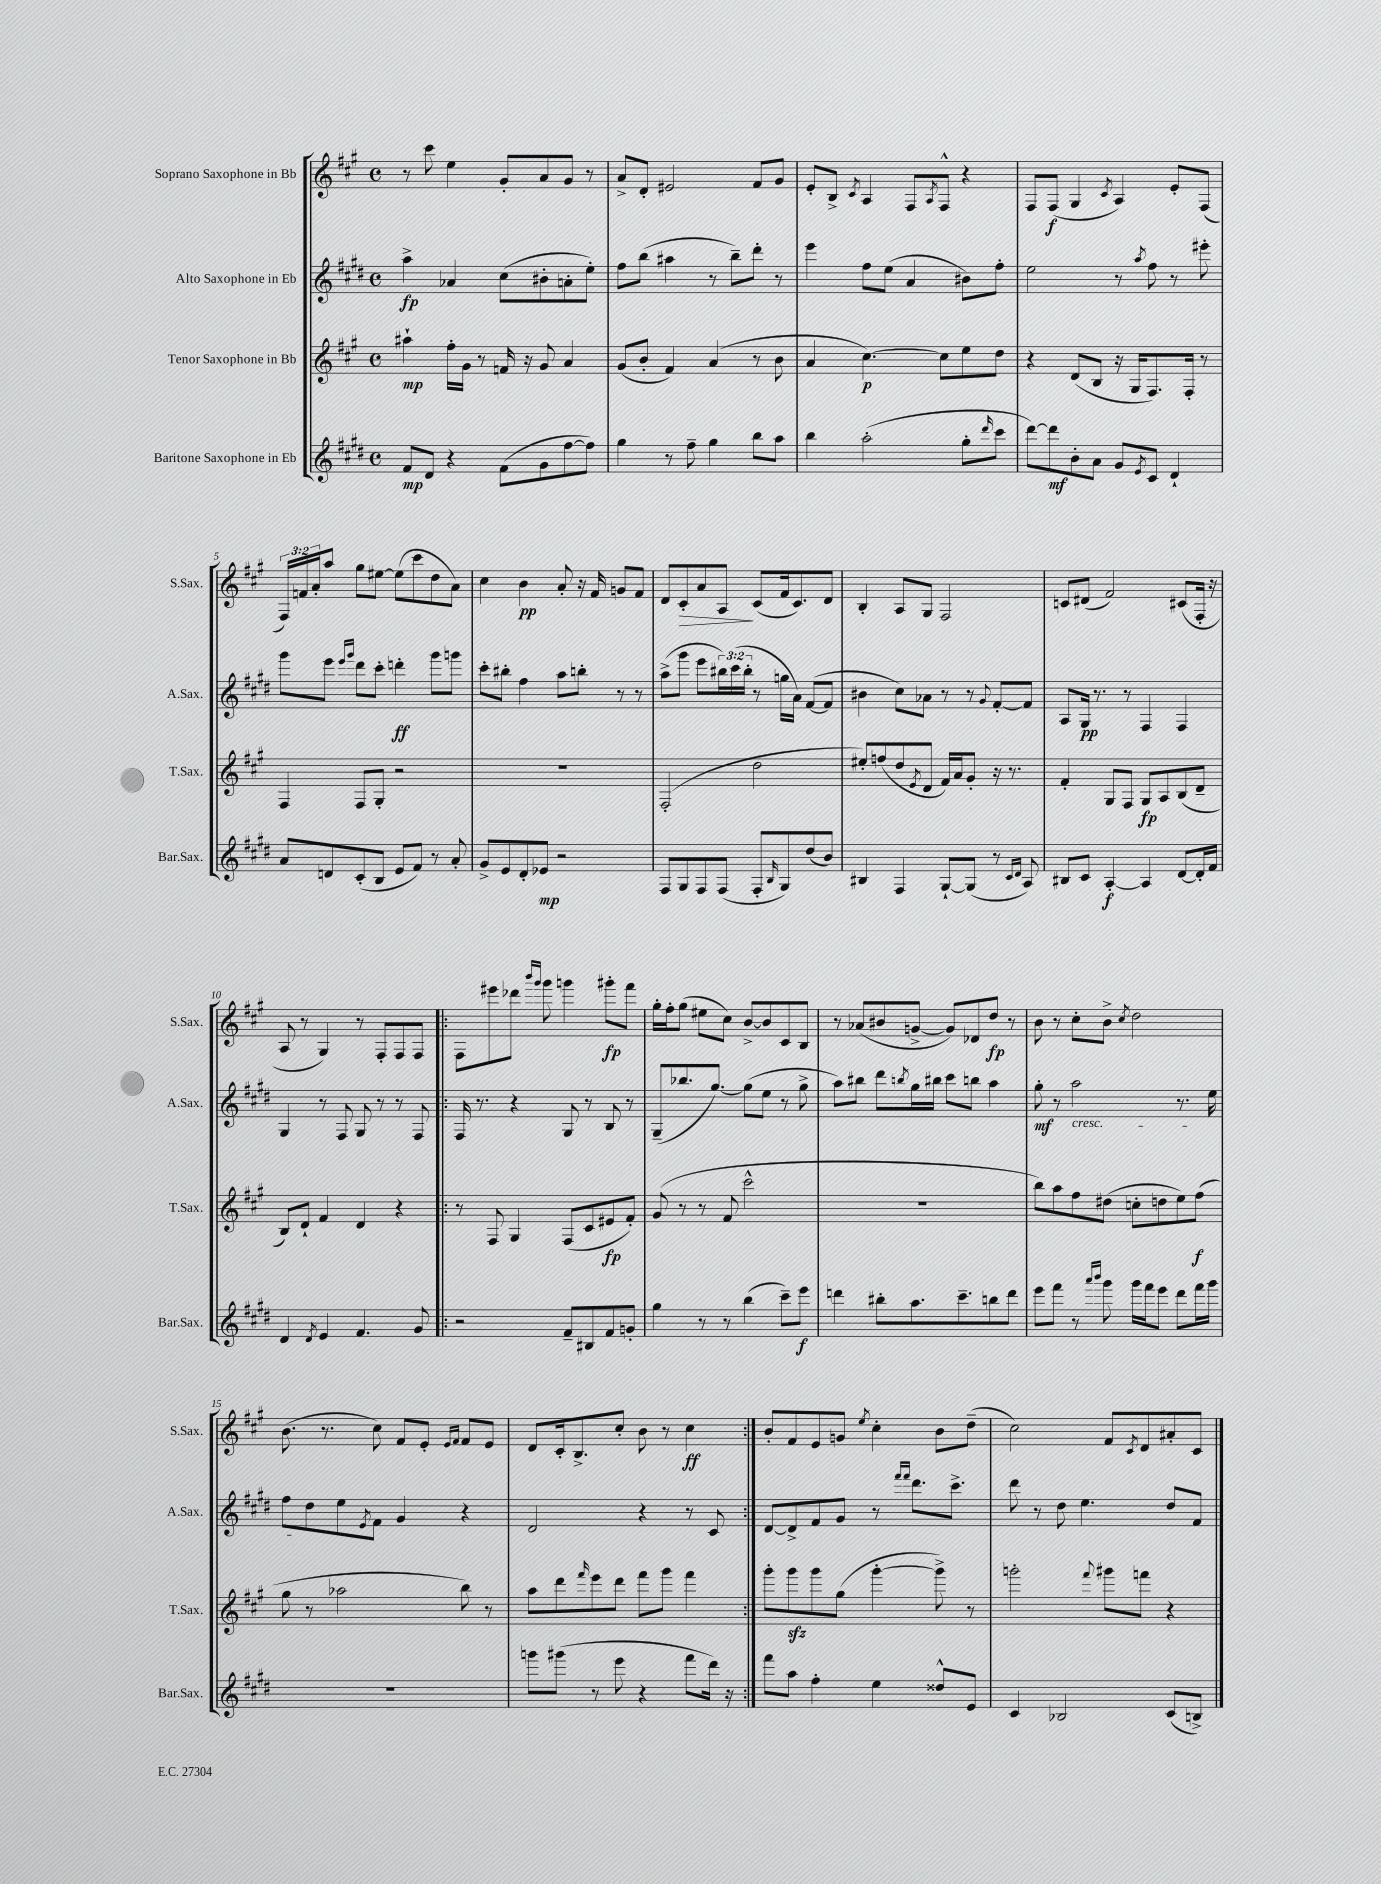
<<
\new StaffGroup <<
\new Staff = "s0" \with { instrumentName = "Soprano Saxophone in Bb" shortInstrumentName = "S.Sax." } {
    \clef treble \key a \major \defaultTimeSignature \time 4/4 \override Staff.TupletNumber.text = #tuplet-number::calc-fraction-text
    r8 cis'''8 e''4 gis'8-. a'8 gis'8 r8 |
    a'8-> d'8-. eis'2 fis'8 gis'8 |
    e'8-. b8-> \acciaccatura { cis'8 } a4 fis8 \acciaccatura { a8 } fis8-^ r4 |
    fis8 fis8\f( gis4 \acciaccatura { cis'8 } a4) e'8-. fis8( |
    \tuplet 3/2 { fis16) f'16 a'16-. } a''8 gis''8 eis''8~ eis''8( cis'''8 d''8 a'8) |
    cis''4 b'4\pp a'8-. r16 fis'16 g'8 fis'8 |
    d'8 cis'8-.\> a'8 a8\! cis'8( fis'16 cis'8.) d'8 |
    b4-. a8 gis8 fis2 |
    c'8 dis'8( fis'2) cis'8( fis16-. r16 |
    a8 r8 gis4) r8 fis8-. fis8 fis8 |
    \repeat volta 2 { fis8 eis'''8 des'''8 \grace { b'''16 gis'''16 } gis'''8 g'''4 gis'''8-.\fp fis'''8 |
    gis''16-. fis''16-. gis''8( eis''8 cis''8) b'8~-> b'8 cis'8 b8 |
    r8 aes'8( bis'8 g'8~-> g'8) des'8 d''8\fp r8 |
    b'8 r8 cis''8-. b'8-> \acciaccatura { cis''8 } d''2 |
    b'8.( r8. cis''8) fis'8 e'8-. \grace { e'16 fis'16 } fis'8 e'8 |
    d'8 cis'16-. b8.-> cis''8-. b'8 r8 cis''4\ff | }
    b'8-. fis'8 e'8 g'8 \acciaccatura { e''8 } cis''4-. b'8 d''8--( |
    cis''2) fis'8 \acciaccatura { cis'8 } d'8 ais'8-. cis'8 \bar "|." |
}
\new Staff = "s1" \with { instrumentName = "Alto Saxophone in Eb" shortInstrumentName = "A.Sax." } {
    \clef treble \key e \major \defaultTimeSignature \time 4/4 \override Staff.TupletNumber.text = #tuplet-number::calc-fraction-text
    a''4->\fp aes'4 cis''8( bis'8-. a'8-. e''8-.) |
    fis''8 b''8( ais''4 r8 b''8--) dis'''8-. r8 |
    e'''4 fis''8 e''8( a'4 bis'8) fis''8-. |
    e''2 r8 \acciaccatura { a''8 } fis''8 r8 eis'''8-. |
    gis'''8 e'''8 \grace { e'''16 gis'''16 } dis'''8 cis'''8-. d'''4-.\ff gis'''8 g'''8 |
    cis'''8-. bis''8-. fis''4 a''8 b''8-. r8 r8 |
    a''8->( gis'''8 e'''8 \tuplet 3/2 { bis''16) cis'''16( bis''16-. } r8 g''16 a'16) fis'8~( fis'8 |
    bis'4 cis''8) aes'8 r8 r8 \appoggiatura { gis'8 } fis'8~-. fis'8 |
    a8 gis16\pp r8. r8 fis4 fis4 |
    gis4 r8 fis8 gis8 r8 r8 fis8 |
    \repeat volta 2 { fis16 r8. r4 gis8 r8 b8 r8 |
    gis8--( bes''8. gis''8.~) gis''8( e''8 r8 gis''8-> |
    a''8) bis''8 dis'''8 \acciaccatura { b''8 } gis''16 bis''16 cis'''8 b''8 a''4 |
    gis''8-.\mf r8 a''2\cresc r8. e''16 |
    fis''8\! dis''8 e''8 \acciaccatura { e'8 } fis'8 gis'4 r4 |
    dis'2 r4 r8 cis'8 | }
    dis'8~ dis'8-> fis'8 gis'8 r8 \grace { fis'''16 fis'''16 } dis'''8. cis'''8.-> |
    dis'''8 r8 dis''8 e''4. dis''8 fis'8 \bar "|." |
}
\new Staff = "s2" \with { instrumentName = "Tenor Saxophone in Bb" shortInstrumentName = "T.Sax." } {
    \clef treble \key a \major \defaultTimeSignature \time 4/4
    ais''4-!\mp fis''16-. gis'16 r8 f'16 r16 gis'8 a'4 |
    gis'8( b'8-. fis'4) a'4( r8 b'8 |
    a'4 cis''4.~\p) cis''8 e''8 d''8 |
    r4 d'8( b8 r16 gis16 fis8.) fis16-. r8 |
    fis4 fis8 gis8-. r2 |
    R1 |
    fis2-.( d''2 |
    eis''8-.) f''8( d''8 \acciaccatura { e'8 } d'8 fis'16) a'16 gis'8-. r16 r8. |
    fis'4-. gis8 fis8 gis8\fp a8 b8( d'8-- |
    b8) d'8-! fis'4 d'4 r4 |
    \repeat volta 2 { r8 fis8 gis4 fis8( cis'8 eis'8\fp fis'8-.) |
    gis'8( r8 r8 fis'8 cis'''2-^ |
    R1 |
    b''8) a''8 fis''8 dis''8( c''8-. d''8 e''8) fis''8\f( |
    gis''8 r8 aes''2 b''8) r8 |
    a''8 d'''8 \grace { fis'''16 } e'''8 d'''8 fis'''8 gis'''8 fis'''4 | }
    gis'''8-. gis'''8\sfz gis'''8 gis''8( gis'''4~-. gis'''8->) r8 |
    g'''2-. \appoggiatura { fis'''8 } gis'''8 f'''8 r4 \bar "|." |
}
\new Staff = "s3" \with { instrumentName = "Baritone Saxophone in Eb" shortInstrumentName = "Bar.Sax." } {
    \clef treble \key e \major \defaultTimeSignature \time 4/4
    fis'8\mp dis'8 r4 fis'8( gis'8 fis''8~ fis''8) |
    gis''4 r8 fis''8-- gis''4 b''8 a''8 |
    b''4 a''2-.( gis''8-. \grace { dis'''16 } cis'''8 |
    dis'''8~) dis'''8\mf b'8-. a'8 gis'8 \acciaccatura { e'8 } cis'8 dis'4-! |
    a'8 d'8 cis'8-.( b8 e'8 fis'8) r8 a'8-. |
    gis'8-> e'8 dis'8-. ees'8\mp r2 |
    fis8 gis8 fis8 fis8( fis8-. \grace { b16 } gis8) dis''8( b'8) |
    bis4 fis4 gis8~-! gis8( r8 \grace { cis'16 dis'16 } a8) |
    bis8 cis'8 a4~-.\f a4 dis'8~ dis'16-. fis'16 |
    dis'4 \acciaccatura { dis'8 } e'4 fis'4. gis'8 |
    \repeat volta 2 { r2 fis'8-- bis8 fis'8 g'8-. |
    gis''4 r8 r8 b''4( cis'''8--) e'''8\f |
    d'''4 bis''8-. a''8. cis'''8.-- b''8 d'''8 |
    e'''8 fis'''8 r8 \grace { a'''16 b'''16 } gis'''8 gis'''16 fis'''16 e'''8 dis'''8 fis'''16 gis'''16 |
    R1 |
    g'''8 gis'''8( r8 e'''8 r4 fis'''8 dis'''16) r16 | }
    fis'''8 a''8 fis''4-. e''4 disis''8-^ e'8 |
    cis'4 bes2 cis'8( b8->) \bar "|." |
}
>>
>>
